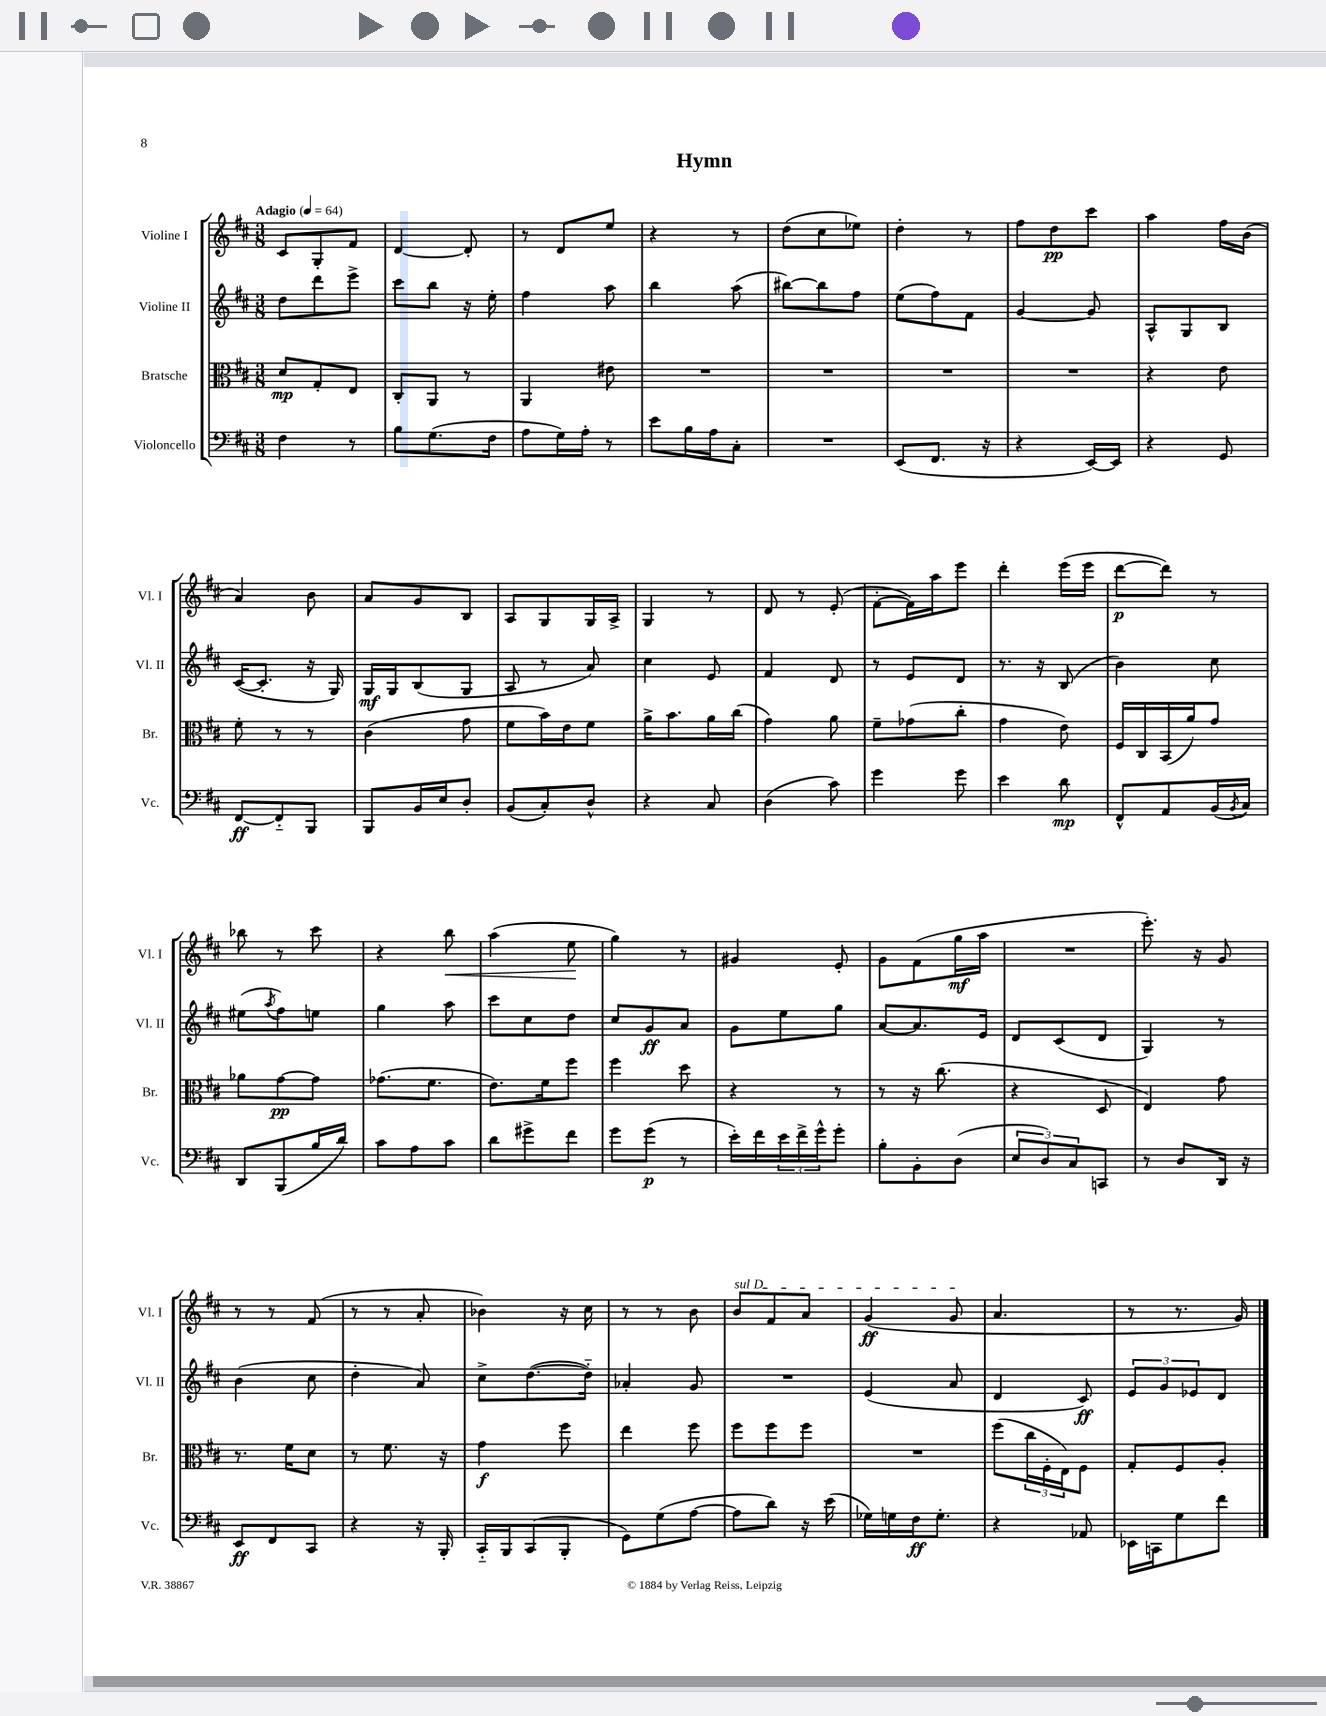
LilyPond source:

\header { title = "Hymn" }
<<
\new StaffGroup <<
\new Staff = "s0" \with { instrumentName = "Violine I" shortInstrumentName = "Vl. I" } {
    \clef treble \key d \major \numericTimeSignature \time 3/8 \tempo "Adagio" 4 = 64
    cis'8 g8-. fis'8 |
    d'4~ d'8-. |
    r8 d'8 e''8 |
    r4 r8 |
    d''8( cis''8 ees''8) |
    d''4-. r8 |
    fis''8 d''8\pp cis'''8 |
    a''4 fis''16 b'16( |
    a'4) b'8 |
    a'8 g'8 b8 |
    a8 g8 g16 a16-> |
    g4 r8 |
    d'8 r8 e'8-.( |
    fis'8~-. fis'16) a''16 e'''8 |
    d'''4-. e'''16( e'''16 |
    d'''8~\p d'''8) r8 |
    bes''8 r8 cis'''8 |
    r4 b''8\< |
    a''4( e''8\! |
    g''4) r8 |
    gis'4 e'8-. |
    g'8 fis'8( g''16\mf a''16 |
    R4. |
    e'''8.-.) r16 g'8 |
    r8 r8 fis'8( |
    r8 r8 a'8-. |
    bes'4) r16 cis''16 |
    r8 r8 b'8 |
    \once \override TextSpanner.bound-details.left.text = \markup { \italic "sul D" } b'8\startTextSpan fis'8 a'8 |
    g'4\ff( g'8\stopTextSpan |
    a'4. |
    r8 r8. g'16) \bar "|." |
}
\new Staff = "s1" \with { instrumentName = "Violine II" shortInstrumentName = "Vl. II" } {
    \clef treble \key d \major \numericTimeSignature \time 3/8
    d''8 d'''8 e'''8-> |
    cis'''8 b''8 r16 e''16-. |
    fis''4 a''8 |
    b''4 a''8( |
    bis''8~) bis''8 fis''8 |
    e''8( fis''8) fis'8 |
    g'4~ g'8 |
    a8-^ g8 b8 |
    cis'16~( cis'8.-. r16 g16) |
    g16\mf g16 b8( g8 |
    a8 r8 a'8) |
    cis''4 e'8 |
    fis'4 d'8 |
    r8 e'8 d'8 |
    r8. r16 b8( |
    b'4) cis''8 |
    eis''8( \acciaccatura { a''8 } fis''8) e''8 |
    g''4 a''8 |
    cis'''8 cis''8 d''8 |
    cis''8 g'8\ff a'8 |
    g'8 e''8 g''8 |
    a'8~ a'8. e'16 |
    d'8 cis'8( d'8 |
    g4) r8 |
    b'4( cis''8 |
    d''4-. a'8) |
    cis''8-> d''8.~( d''16-_) |
    aes'4-. g'8 |
    R4. |
    e'4( a'8 |
    d'4 cis'8\ff) |
    \tuplet 3/2 { e'8 g'8 ees'8 } d'8 \bar "|." |
}
\new Staff = "s2" \with { instrumentName = "Bratsche" shortInstrumentName = "Br." } {
    \clef alto \key d \major \numericTimeSignature \time 3/8
    d'8\mp g8-. e8 |
    cis8-. a,8 r8 |
    a,4 eis'8 |
    R4. |
    R4. |
    R4. |
    R4. |
    r4 e'8 |
    fis'8-. r8 r8 |
    cis'4( g'8 |
    fis'8 b'16) e'16 fis'8 |
    a'16-> b'8. a'16 cis''16( |
    g'4) a'8 |
    fis'8-- ges'8( cis''8-. |
    g'4 e'8) |
    fis16 cis16 b,16( a'16) g'8 |
    aes'8 g'8~\pp g'8 |
    ges'8.( fis'8. |
    e'8.) fis'16 fis''8 |
    fis''4 d''8 |
    r4 r8 |
    r8 r16 cis''8.( |
    r4 d8 |
    e4) g'8 |
    r8. fis'16 d'8 |
    r8 fis'8. r16 |
    g'4\f fis''8 |
    e''4 fis''8 |
    fis''8 fis''8 fis''8 |
    R4. |
    fis''8( \tuplet 3/2 { cis''16 fis16-. e16) } fis8 |
    g8-. fis8 a8-. \bar "|." |
}
\new Staff = "s3" \with { instrumentName = "Violoncello" shortInstrumentName = "Vc." } {
    \clef bass \key d \major \numericTimeSignature \time 3/8
    fis4 r8 |
    b8 g8.( fis16 |
    a8 g16) a16-. r8 |
    e'8 b16 a16 cis8-. |
    R4. |
    e,8( fis,8. r16 |
    r4 e,16~) e,16 |
    r4 g,8 |
    fis,8~\ff fis,8-_ b,,8 |
    b,,8 b,16 e16 d8-. |
    b,8( cis8-.) d8-^ |
    r4 cis8 |
    d4( cis'8) |
    g'4 g'8 |
    e'4 d'8\mp |
    fis,8-^ a,8 b,16( \acciaccatura { b,8 } cis16) |
    d,8 b,,8( b16 d'16) |
    cis'8 a8 cis'8 |
    d'8 gis'8-> fis'8 |
    g'8 g'8\p( r8 |
    e'16-.) fis'16 \tuplet 3/2 { e'16 fis'16-> g'16-^ } g'8-. |
    b8-. b,8-. d8( |
    \tuplet 3/2 { e8 d8) cis8 } c,8 |
    r8 d8 d,16 r16 |
    e,8\ff fis,8 cis,8 |
    r4 r16 b,,16-. |
    cis,16-_ b,,16 cis,8( b,,8-. |
    g,8) g8( a8~ |
    a8 d'8) r16 e'16( |
    ges16) g16 fis16\ff g8.-. |
    r4 aes,8 |
    ees,16 c,16 g8 fis'8 \bar "|." |
}
>>
>>
\layout { \context { \Score \remove "Bar_number_engraver" } }
